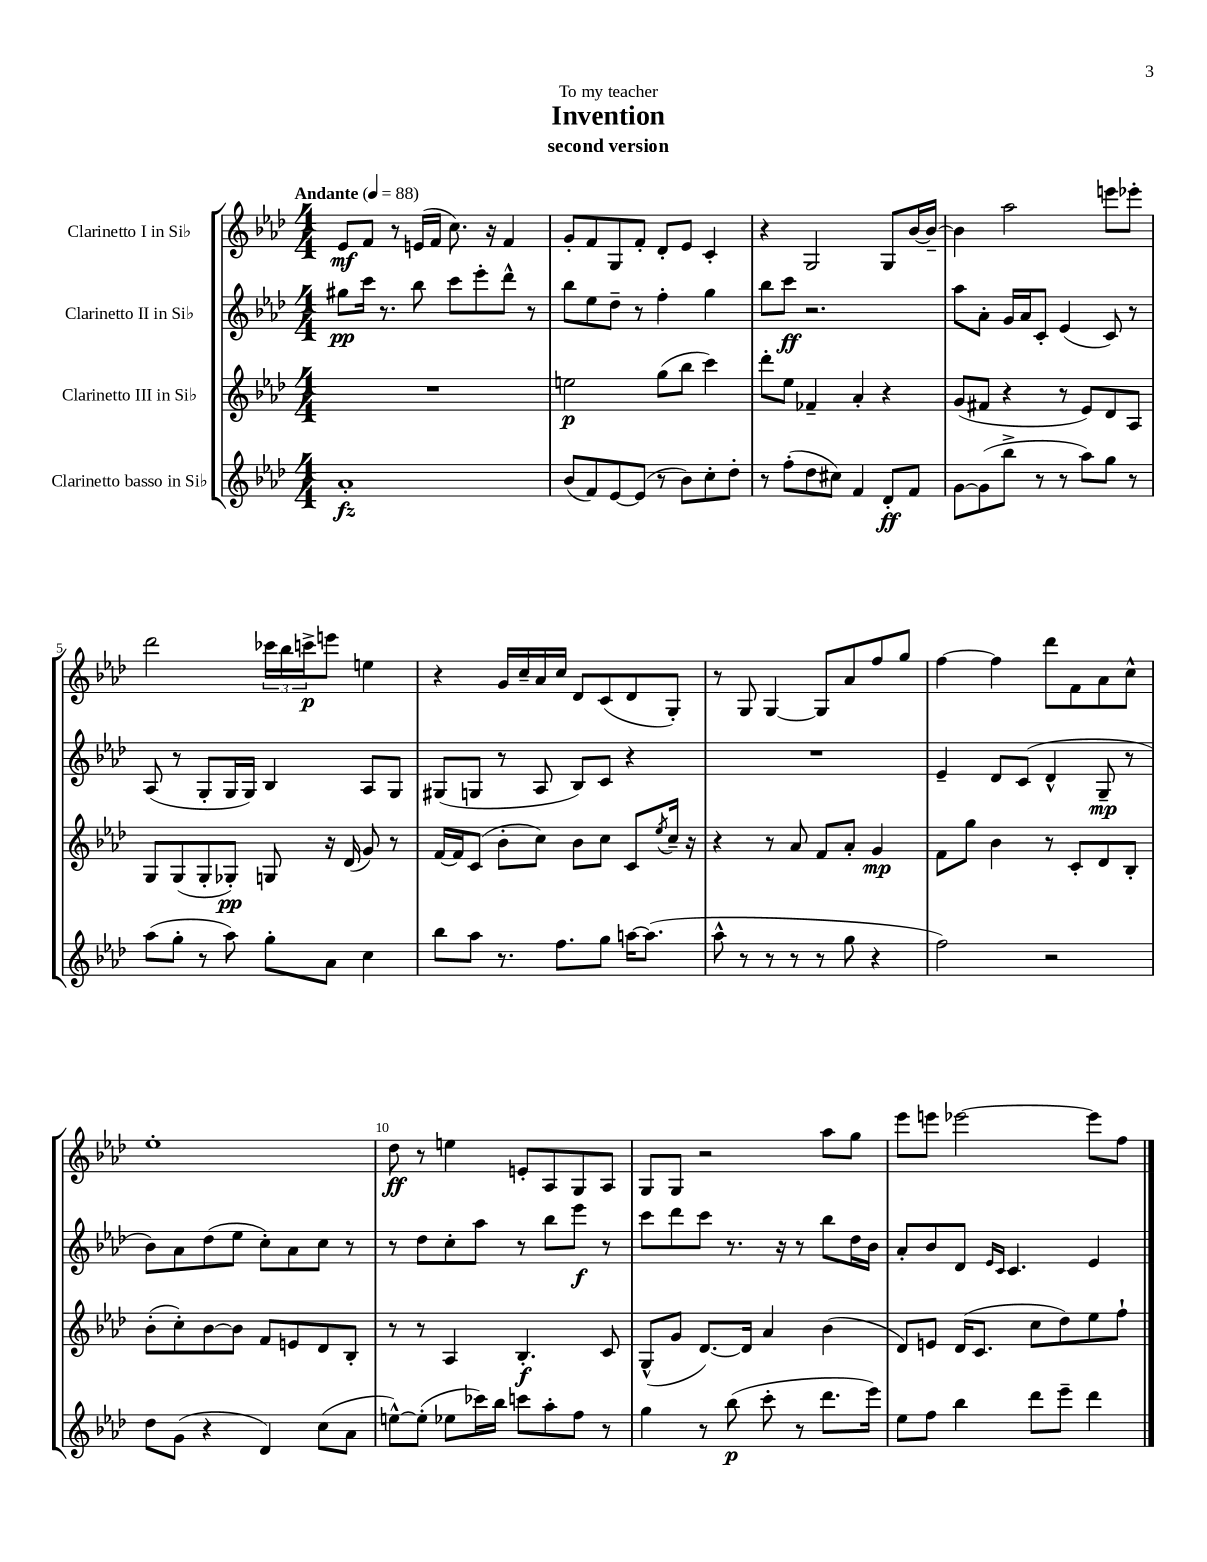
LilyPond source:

\header { title = "Invention" subtitle = "second version" dedication = "To my teacher" }
<<
\new StaffGroup <<
\new Staff = "s0" \with { instrumentName = "Clarinetto I in Sib" } {
    \clef treble \key aes \major \numericTimeSignature \time 4/4 \tempo "Andante" 4 = 88
    ees'8\mf f'8 r8 e'16( f'16 c''8.) r16 f'4 |
    g'8-. f'8 g8 f'8-. des'8-. ees'8 c'4-. |
    r4 g2 g8 bes'16~ bes'16~-- |
    bes'4 aes''2 e'''8 ees'''8-. |
    des'''2 \tuplet 3/2 { ces'''16 bes''16 c'''16->\p } e'''8 e''4 |
    r4 g'16 c''16-- aes'16 c''16 des'8 c'8( des'8 g8-.) |
    r8 g8 g4~ g8 aes'8 f''8 g''8 |
    f''4~ f''4 des'''8 f'8 aes'8 c''8-^ |
    ees''1-. |
    des''8\ff r8 e''4 e'8-. aes8 g8 aes8 |
    g8 g8 r2 aes''8 g''8 |
    ees'''8 e'''8 ees'''2~ ees'''8 f''8 \bar "|." |
}
\new Staff = "s1" \with { instrumentName = "Clarinetto II in Sib" } {
    \clef treble \key aes \major \numericTimeSignature \time 4/4
    gis''8\pp c'''16 r8. bes''8 c'''8 ees'''8-. des'''8-^ r8 |
    bes''8 ees''8 des''8-- r8 f''4-. g''4 |
    bes''8 c'''8\ff r2. |
    aes''8 aes'8-. g'16 aes'16 c'8-. ees'4( c'8) r8 |
    aes8( r8 g8-. g16 g16) bes4 aes8 g8 |
    gis8( g8 r8 aes8 bes8) c'8 r4 |
    R1 |
    ees'4-- des'8 c'8( des'4-^ g8--\mp r8 |
    bes'8) aes'8 des''8( ees''8 c''8-.) aes'8 c''8 r8 |
    r8 des''8 c''8-. aes''8 r8 bes''8 ees'''8\f r8 |
    c'''8 des'''8 c'''8 r8. r16 r8 bes''8 des''16 bes'16 |
    aes'8-. bes'8 des'8 \grace { ees'16 c'16 } c'4. ees'4 \bar "|." |
}
\new Staff = "s2" \with { instrumentName = "Clarinetto III in Sib" } {
    \clef treble \key aes \major \numericTimeSignature \time 4/4
    R1 |
    e''2\p g''8( bes''8 c'''4) |
    des'''8-. ees''8 fes'4-- aes'4-. r4 |
    g'8( fis'8 r4 r8 ees'8) des'8 aes8 |
    g8 g8( g8-. ges8-.\pp) g8 r16 des'16( g'8) r8 |
    f'16~ f'16 c'8( bes'8-. c''8) bes'8 c''8 c'8 \acciaccatura { ees''8 } c''16-- r16 |
    r4 r8 aes'8 f'8 aes'8-. g'4\mp |
    f'8 g''8 bes'4 r8 c'8-. des'8 bes8-. |
    bes'8-.( c''8-.) bes'8~ bes'8 f'8 e'8 des'8 bes8-. |
    r8 r8 aes4 bes4.-.\f c'8 |
    g8-^( g'8 des'8.~) des'16 aes'4 bes'4( |
    des'8) e'8 des'16( c'8. c''8 des''8) ees''8 f''8-! \bar "|." |
}
\new Staff = "s3" \with { instrumentName = "Clarinetto basso in Sib" } {
    \clef treble \key aes \major \numericTimeSignature \time 4/4
    aes'1-.\fz |
    bes'8( f'8) ees'8~ ees'8( r8 bes'8) c''8-. des''8-. |
    r8 f''8-.( des''8 cis''8) f'4 des'8-.\ff f'8 |
    g'8~ g'8( bes''8-> r8 r8 aes''8) g''8 r8 |
    aes''8( g''8-. r8 aes''8) g''8-. aes'8 c''4 |
    bes''8 aes''8 r8. f''8. g''8 a''16~ a''8.( |
    aes''8-^ r8 r8 r8 r8 g''8 r4 |
    f''2) r2 |
    des''8 g'8( r4 des'4) c''8( aes'8 |
    e''8~-^) e''8-.( ees''8 ces'''16) bes''16 c'''8 aes''8-. f''8 r8 |
    g''4 r8 bes''8\p( c'''8-. r8 des'''8. ees'''16) |
    ees''8 f''8 bes''4 des'''8 ees'''8-- des'''4 \bar "|." |
}
>>
>>
\layout { \context { \Score \override BarNumber.break-visibility = ##(#f #t #t) barNumberVisibility = #(every-nth-bar-number-visible 5) } }
